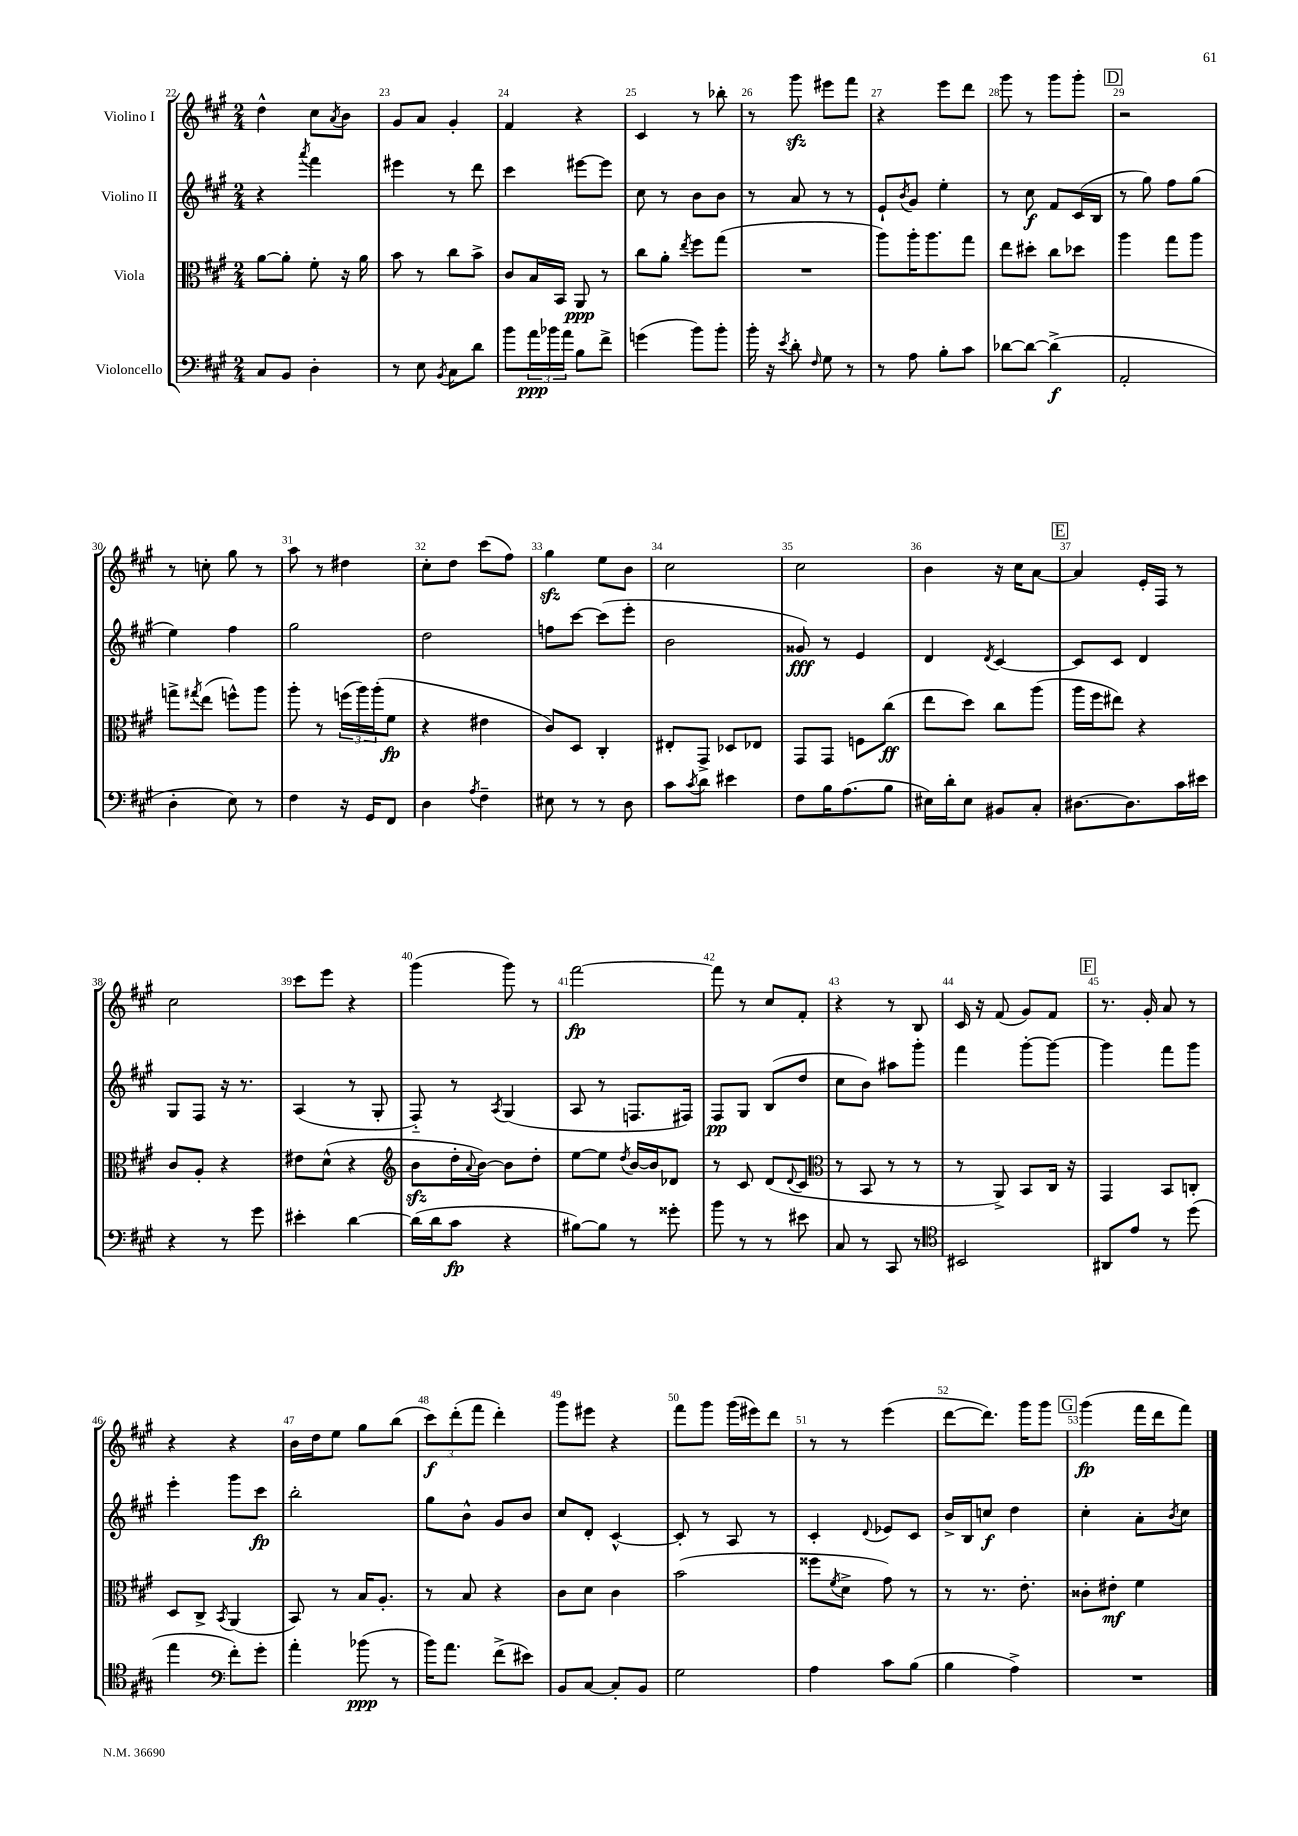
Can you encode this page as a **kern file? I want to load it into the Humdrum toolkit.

**kern	**kern	**kern	**kern
*staff4	*staff3	*staff2	*staff1
*clefF4	*clefC3	*clefG2	*clefG2
*k[f#c#g#]	*k[f#c#g#]	*k[f#c#g#]	*k[f#c#g#]
*M2/4	*M2/4	*M2/4	*M2/4
8C#	[8a	4r	4dd^^
8BB	8a']	.	.
.	.	8qaaa	.
4D'	8f#'	4fff#	8cc#
.	.	.	8qa
.	16r	.	8b
.	16a	.	.
=	=	=	=
8r	8b	4eee#	8g#
8E	8r	.	8a
8qBB	.	.	.
8C#	8cc#	8r	4g#'
8d	8b^	8ddd	.
=	=	=	=
8b	8c#	4ccc#	4f#
24a	16B	.	.
24b-	.	.	.
.	16BB	.	.
24a	.	.	.
8B	8AA	[8eee#	4r
8f#^	8r	8eee#]	.
=	=	=	=
(4g	8cc#	8cc#	4c#
.	8a'	8r	.
.	8qee	.	.
8b)	8ff#	8b	8r
8b'	(8gg#	8b	8bb-'
=	=	=	=
16b'	2r	8r	8r
16r	.	.	.
8qe	.	.	.
8d'	.	8a	8ggg#
16qqF#	.	.	.
8G#	.	8r	8eee#
8r	.	8r	8fff#
=	=	=	=
8r	8aa)	8e`	4r
.	.	8qb	.
8A	16aa'	8g#	.
.	8.aa	.	.
8B'	.	4ee'	8eee
8c#	8gg#	.	8ddd
=	=	=	=
[8d-	8ee	8r	8ggg#
8d-_	8dd#'	8cc#	8r
(4d-^]	8cc#	8f#	8ggg#
.	8dd-	(16c#	8ggg#'
.	.	16B	.
=	=	=	=
2AA'	4aa	8r	2r
.	.	8gg#)	.
.	8gg#	8ff#	.
.	8aa	(8gg#	.
=	=	=	=
4D'	8gg^	4ee)	8r
.	8qgg#	.	.
.	(8ee	.	8cc'
8E)	8ff^^)	4ff#	8gg#
8r	8aa	.	8r
=	=	=	=
4F#	8aa'	2gg#	8aa
.	8r	.	8r
16r	(24ff	.	4dd#
.	24aa)	.	.
16GG#	.	.	.
.	(24aa'	.	.
8FF#	8f#	.	.
=	=	=	=
4D	4r	2dd	8cc#'
.	.	.	8dd
8qA	.	.	.
4F#~	4e#	.	(8ccc#
.	.	.	8ff#)
=	=	=	=
8E#	8c#)	8ff	4gg#
8r	8D	[8ccc#	.
8r	4C#'	(8ccc#]	8ee
8D	.	8eee'	8b
=	=	=	=
8c#	8E#'	2b	2cc#
8qc#	.	.	.
8d	8GG#^	.	.
4e#	8D-	.	.
.	8E-	.	.
=	=	=	=
8F#	8GG#	8g##)	2cc#
16B	8GG#	8r	.
(8.A	.	.	.
.	8F	4e	.
8B	(8cc#	.	.
=	=	=	=
16E#)	8ee	4d	4b
16d'	.	.	.
8E#	8dd)	.	.
.	.	8qd	.
8BB#	8cc#	[4c#	16r
.	.	.	16cc#
8C#'	(8aa	.	[8a
=	=	=	=
[8.D#	16aa	8c#]	4a]
.	16ff#	.	.
.	8ee#)	8c#	.
8.D#]	.	.	.
.	4r	4d	16e'
.	.	.	16F#
16c#	.	.	8r
16e#	.	.	.
=	=	=	=
4r	8c#	8G#	2cc#
.	8A'	8F#	.
8r	4r	16r	.
.	.	8.r	.
8g#	.	.	.
=	=	=	=
4e#'	8e#	(4A	8ccc#
.	(8d^^	.	8eee
[4d	4r	8r	4r
.	.	8G#'	.
=	=	=	=
*	*clefG2	*	*
(16d]	8b	8F#'~)	(4ggg#
16d	.	.	.
8c#	16dd'	8r	.
.	8qqa	.	.
.	[16b)	.	.
.	.	8qA	.
4r	8b]	(4G#	8ggg#)
.	8dd'	.	8r
=	=	=	=
[8B#)	[8ee	8A	[2fff#
8B#]	8ee]	8r	.
.	8qdd	.	.
8r	[16b	8.F	.
.	16b]	.	.
8g##'	8d-	.	.
.	.	16F#)	.
=	=	=	=
8b	8r	8F#	8fff#]
8r	8c#	8G#	8r
8r	(8d	(8B	8cc#
.	8qqd	.	.
8e#	8c#	8dd	8f#'
=	=	=	=
*	*clefC3	*	*
8C#	8r	8cc#	4r
8r	8BB	8b)	.
8CC#	8r	8aa#	8r
8r	8r	8ggg#'	8B
=	=	=	=
*clefC4	*	*	*
2BB#	8r	4fff#	16c#
.	.	.	16r
.	8AA^)	.	(8f#
.	8BB	[8ggg#'	8g#)
.	16C#	8ggg#_	8f#
.	16r	.	.
=	=	=	=
8AA#	4GG#	4ggg#]	8.r
8e	.	.	.
.	.	.	16g#'
8r	8BB	8fff#	8a
(8dd	8C'	8ggg#	8r
=	=	=	=
4ee	8D	4eee'	4r
.	8C#^	.	.
*clefF4	*	*	*
.	8qBB	.	.
8f#')	(4AA	8ggg#	4r
8g#'	.	8ccc#	.
=	=	=	=
4a'	8BB)	2bb'	16b
.	.	.	16dd
.	8r	.	8ee
(8b-	16B	.	8gg#
.	8.A'	.	.
8r	.	.	(8bb
=	=	=	=
16b)	8r	8gg#	12ccc#)
8.a	.	.	.
.	.	.	(12ddd'
.	8B	8b^^	.
.	.	.	12fff#
(8f#^	4r	8g#	4ddd')
8e#)	.	8b	.
=	=	=	=
8BB	8c#	8cc#	8ggg#
[8C#	8d	8d'	8eee#
8C#']	4c#	[4c#^^	4r
8BB	.	.	.
=	=	=	=
2G#	(2b	8c#']	8fff#
.	.	8r	8ggg#
.	.	8A	(16ggg#
.	.	.	16eee#)
.	.	8r	8ddd
=	=	=	=
4A	8ff##	4c#'	8r
.	8qf#	.	.
.	8d^	.	8r
.	.	8qqd	.
8c#	8g#)	8e-	(4eee
(8B	8r	8c#	.
=	=	=	=
4B	8r	16b^	[8ddd
.	.	16B	.
.	8.r	8cc	8.ddd])
4A^)	.	4dd	.
.	8.e'	.	16ggg#
.	.	.	8ggg#
=	=	=	=
2r	8c##'	4cc#'	(4ggg#
.	8e#'	.	.
.	4f#	8a'	16fff#
.	.	.	16ddd
.	.	8qb	.
.	.	8cc#	8fff#)
==	==	==	==
*-	*-	*-	*-
